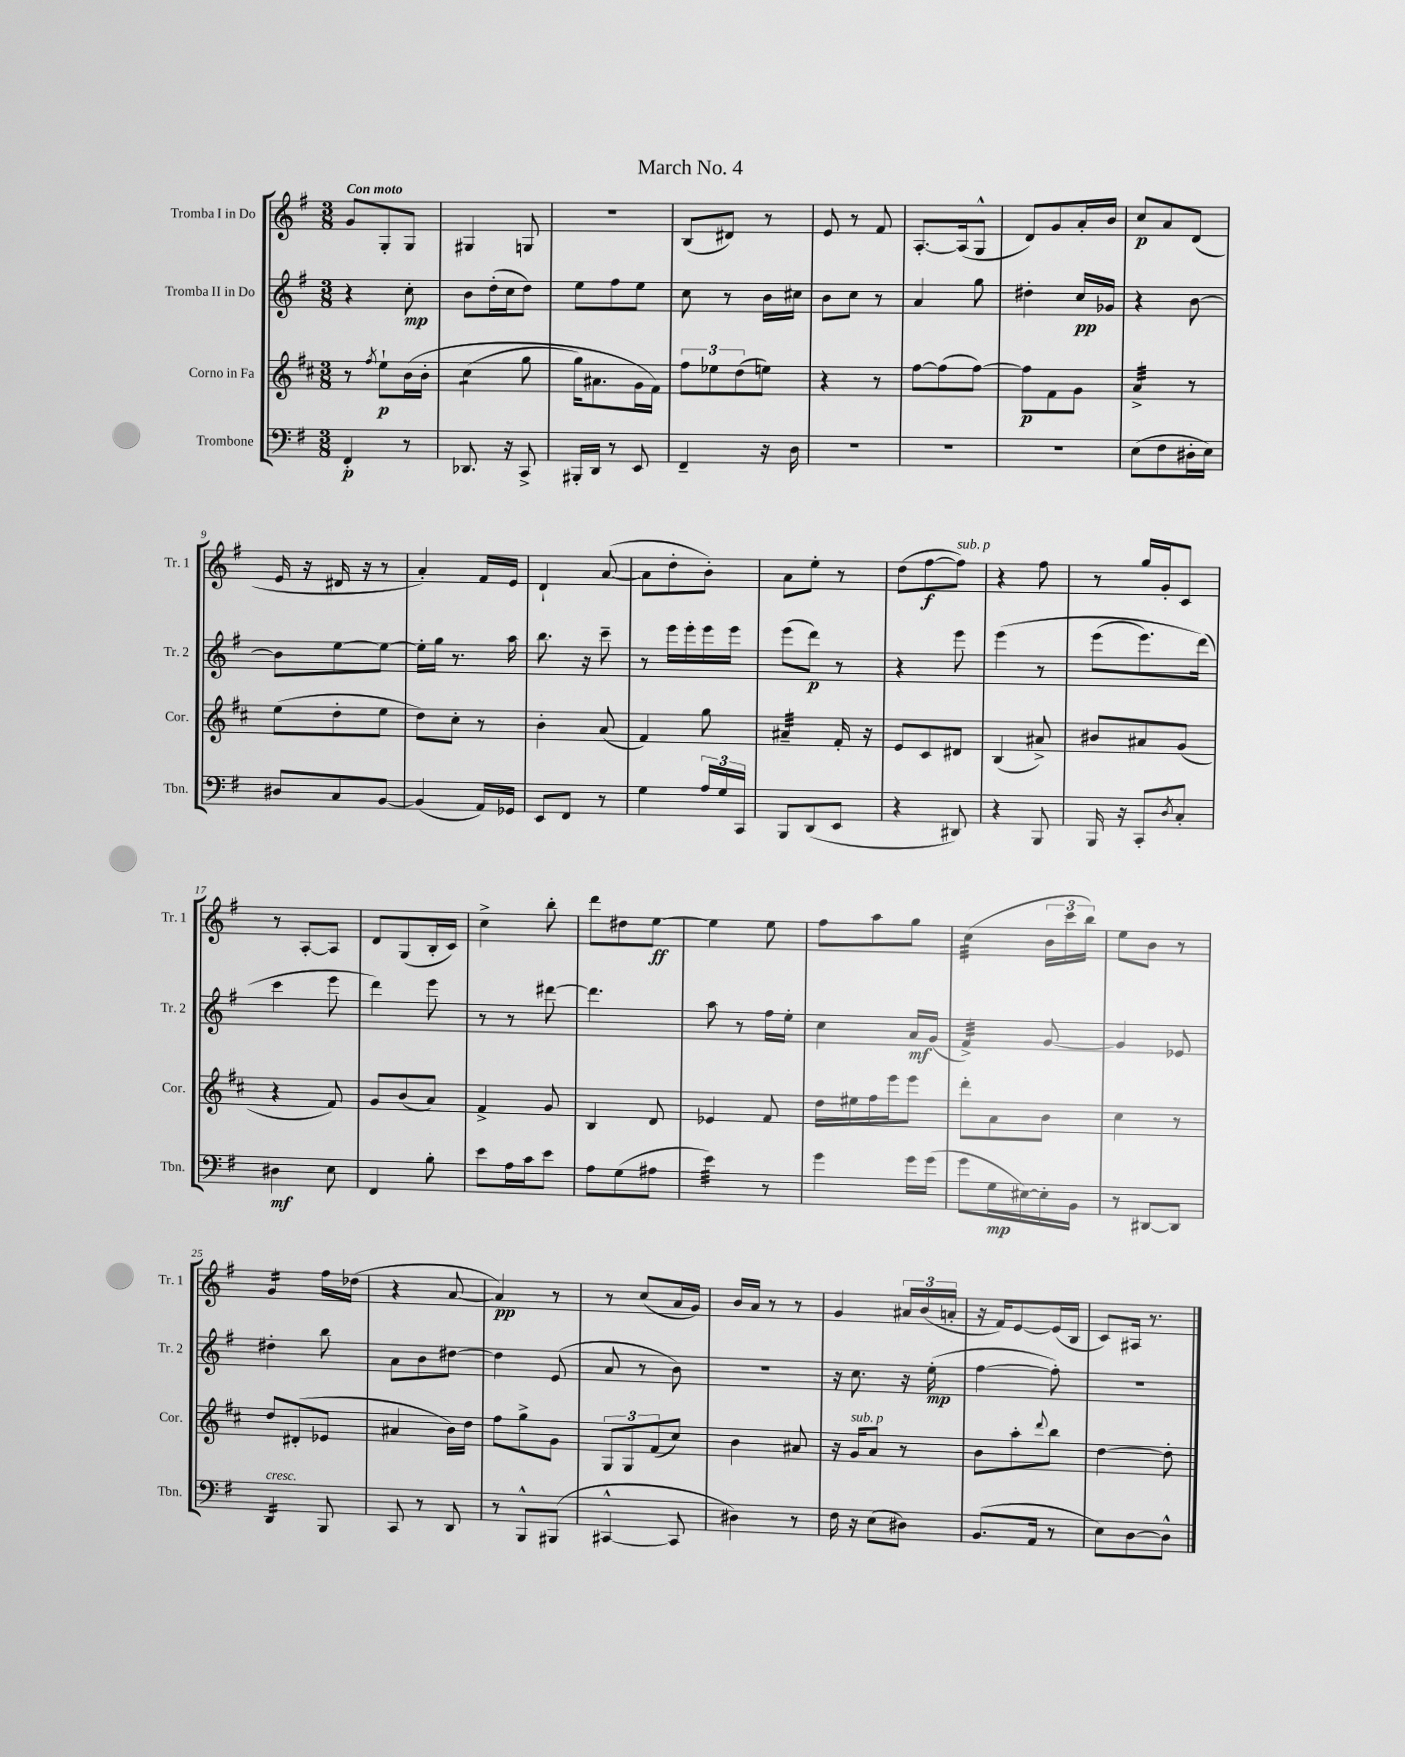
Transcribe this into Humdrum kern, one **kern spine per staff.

**kern	**kern	**kern	**kern
*staff4	*staff3	*staff2	*staff1
*clefF4	*clefG2	*clefG2	*clefG2
*k[f#]	*k[f#c#]	*k[f#]	*k[f#]
*M3/8	*M3/8	*M3/8	*M3/8
4FF#'	8r	4r	8g
.	8qff#	.	.
.	8ee`	.	8G'
8r	&(16b	8cc'	8G
.	16b'	.	.
=	=	=	=
8.DD-	(4cc#	8b	4G#
.	.	(16dd'	.
16r	.	16cc	.
8CC^	8gg	8dd)	8G
=	=	=	=
16BBB#'	16gg)	8ee	4.r
16DD	8.a#	.	.
8r	.	8ff#	.
8EE	16g	8ee	.
.	16f#&)	.	.
=	=	=	=
4FF#~	12ff#	8cc	(8B
.	12ee-	.	.
.	.	8r	8d#)
.	(12dd	.	.
16r	8ee)	16b	8r
16D	.	16cc#	.
=	=	=	=
4.r	4r	8b	8e
.	.	8cc	8r
.	8r	8r	8f#
=	=	=	=
4.r	[8ff#	4a	[8.A'
.	(8ff#]	.	.
.	.	.	(16A]
.	[8ff#)	8gg	8G^^
=	=	=	=
4.r	8ff#]	4dd#'	8d)
.	8f#	.	8g
.	8g	16cc	16a'
.	.	16g-	16b
=	=	=	=
(8E	4a^	4r	8cc
8F#	.	.	8a
16D#'	8r	[8b	(8d
16E)	.	.	.
=	=	=	=
8D#	(8ee	8b]	16e
.	.	.	16r
8C	8dd'	[8ee	16d#
.	.	.	16r
[8BB	8ee	8ee_	8r
=	=	=	=
(4BB]	8dd)	16ee']	4a')
.	.	16gg	.
.	8cc#'	8.r	.
16AA)	8r	.	16f#
16GG-	.	16aa	16e
=	=	=	=
8EE	4b'	8.bb	4d`
8FF#	.	.	.
.	.	16r	.
8r	(8a	8ccc~	([8a
=	=	=	=
4G	4f#)	8r	8a]
.	.	16eee	8dd'
.	.	16eee'	.
24A	8gg	16eee	8b')
24G	.	.	.
.	.	16eee	.
24CC	.	.	.
=	=	=	=
8BBB	4a#~	(8eee	8a
(8DD	.	8ddd)	8ee'
8EE	16f#'	8r	8r
.	16r	.	.
=	=	=	=
4r	8e	4r	(8dd
.	8c#	.	[8ff#
8DD#)	8d#	8eee	8ff#])
=	=	=	=
4r	(4B	&(4eee	4r
8BBB	8a#^)	8r	8ff#
=	=	=	=
16BBB	8b#	(8eee	8r
16r	.	.	.
8CC'	8a#	8.eee)	16gg
.	.	.	16g'
8qD	.	.	.
8C'	(8g	.	8c
.	.	(16ddd&)	.
=	=	=	=
4D#	4r	4ccc	8r
.	.	.	[8A'
8E	8f#)	8eee	8A]
=	=	=	=
4FF#	8g	4ddd)	8d
.	(8b	.	(8G
8B'	8a)	8eee	16B'
.	.	.	16c)
=	=	=	=
8e	4f#^	8r	4cc^
16A	.	8r	.
16c	.	.	.
8e	8g	[8ddd#	8bb'
=	=	=	=
8A	4B	4.ddd#]	8ddd
(8G	.	.	8dd#
8A#	8d	.	[8ee
=	=	=	=
4e)	4e-	8aa	4ee]
.	.	8r	.
8r	8f#	16ff#	8ee
.	.	16ee'	.
=	=	=	=
4g	16dd	4cc	8ff#
.	16ee#	.	.
.	16ff#	.	8aa
.	16eee	.	.
16g	8eee	16a	8gg
(16g	.	(16g	.
=	=	=	=
8g	8ddd'	4f#^)	(4cc
16G	8a	.	.
[16E#)	.	.	.
16E#']	8b	[8g	24b
.	.	.	24ccc
16BB	.	.	.
.	.	.	24bb)
=	=	=	=
8r	4cc#	4g]	8ee
[8DD#	.	.	8b
8DD#]	8r	8e-	8r
=	=	=	=
4DD	8dd	4dd#'	4g
.	(8d#'	.	.
8BBB	8e-	8bb	16ff#
.	.	.	(16dd-
=	=	=	=
8CC	4a#	8a	4r
8r	.	8b	.
8DD	16b)	[8dd#	[8a
.	16dd	.	.
=	=	=	=
8r	8ff#	4dd#]	4a])
8BBB^^	8gg^	.	.
(8BBB#	8g	(8e	8r
=	=	=	=
[4CC#^^	12G	8a	8r
.	12G	.	.
.	.	8r	(8cc
.	(12f#	.	.
8CC#]	8cc#)	8b)	16a
.	.	.	16g)
=	=	=	=
4D#)	4b	4.r	16b
.	.	.	16a
.	.	.	8r
8r	8a#	.	8r
=	=	=	=
16F#	16r	16r	4g
16r	16g	8.cc	.
(8E	8a	.	.
8D#)	8r	16r	24a#
.	.	.	(24b
.	.	(16ee'	.
.	.	.	24a'
=	=	=	=
(8.BB	8b	[4ff#	16r
.	.	.	16f#)
.	8aa'	.	[8e
16AA	.	.	.
.	8qqddd	.	.
8r	8bb	8ff#'])	(16e]
.	.	.	16B
=	=	=	=
8E)	[4dd	4.r	8c)
[8D	.	.	16A#
.	.	.	8.r
8D^^]	8dd']	.	.
==	==	==	==
*-	*-	*-	*-
